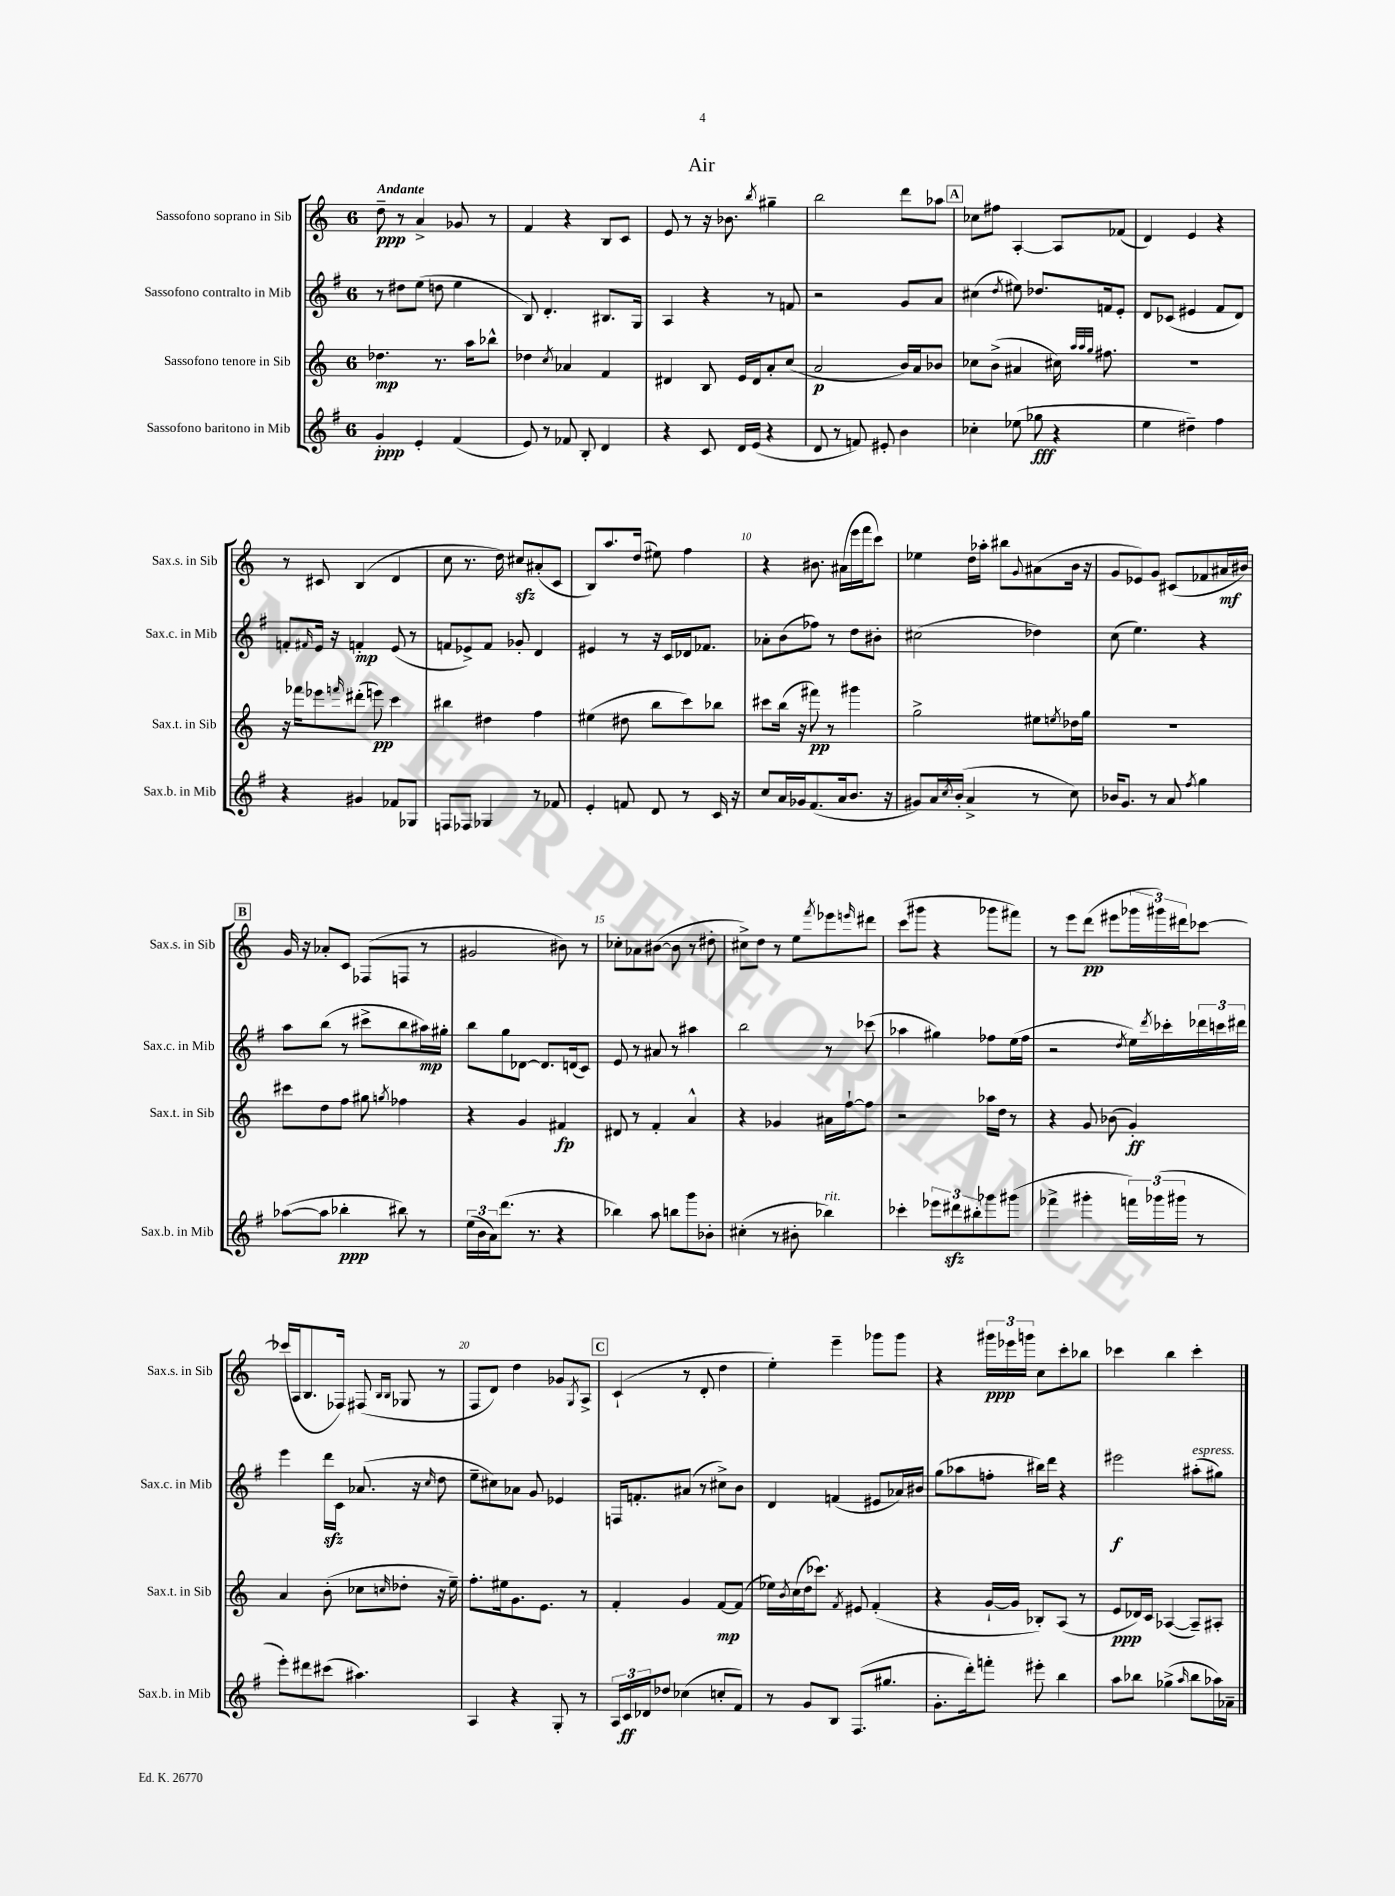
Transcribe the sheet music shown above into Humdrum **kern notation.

**kern	**dynam	**kern	**dynam	**kern	**dynam	**kern	**dynam
*part4	*part4	*part3	*part3	*part2	*part2	*part1	*part1
*staff4	*staff4	*staff3	*staff3	*staff2	*staff2	*staff1	*staff1
*I"Sassofono baritono in Mib	*	*I"Sassofono tenore in Sib	*	*I"Sassofono contralto in Mib	*	*I"Sassofono soprano in Sib	*
*I'Sax.b. in Mib	*	*I'Sax.t. in Sib	*	*I'Sax.c. in Mib	*	*I'Sax.s. in Sib	*
*clefG2	*	*clefG2	*	*clefG2	*	*clefG2	*
*k[f#]	*	*k[]	*	*k[f#]	*	*k[]	*
*M6/8	*	*M6/8	*	*M6/8	*	*M6/8	*
=1	=1	=1	=1	=1	=1	=1	=1
!	!	!	!	!	!	!LO:TX:a:B:t=Andante	!
4g'/	ppp	4.dd-X\	mp	8r	.	8dd~\	ppp
.	.	.	.	8dd#X\L	.	8r	.
4e'/	.	.	.	(8ee\J	.	4a^/	.
.	.	8.r	.	8ddn\	.	.	.
(4f#/	.	.	.	4ee\	.	8g-X/	.
.	.	16aa\KL	.	.	.	.	.
.	.	8bb-X^^\J	.	.	.	8r	.
=2	=2	=2	=2	=2	=2	=2	=2
8e/)	.	4dd-X\	.	8B/)	.	4f/	.
8r	.	.	.	4.d'/	.	.	.
.	.	8qcc/	.	.	.	.	.
8f-X/	.	4a-X/	.	.	.	4r	.
8B'/	.	.	.	.	.	.	.
4d/	.	4f/	.	8.B#X/L	.	8B/L	.
.	.	.	.	.	.	8c/J	.
.	.	.	.	16G/Jk	.	.	.
=3	=3	=3	=3	=3	=3	=3	=3
4r	.	4d#X/	.	4A/	.	8e/	.
.	.	.	.	.	.	8r	.
8c/	.	8B/	.	4r	.	16r	.
.	.	.	.	.	.	8.b-X\	.
16d/LL	.	16e/LL	.	.	.	.	.
(16e/JJ	.	16d#/J	.	.	.	.	.
.	.	.	.	.	.	8qbb/	.
4r	.	8a'/	.	8r	.	4gg#X~\	.
.	.	(8cc/J	.	8fn/	.	.	.
=4	=4	=4	=4	=4	=4	=4	=4
8d/	.	2a/	p	2r	.	2bb\	.
8r	.	.	.	.	.	.	.
8fn/)	.	.	.	.	.	.	.
8e#X'/	.	.	.	.	.	.	.
4b\	.	16b/LL)	.	8g/L	.	8ddd\L	.
.	.	16a/J	.	.	.	.	.
.	.	8b-X/J	.	8a/J	.	8aa-X\J	.
!!LO:REH:place=s1:t=A
=5	=5	=5	=5	=5	=5	=5	=5
4cc-X'\	.	8cc-X\L	.	(4cc#X\	.	8cc-X\L	.
.	.	(8b^\J	.	.	.	8ff#X\J	.
.	.	.	.	8qdd/	.	.	.
(8ee-X\	.	4a#X/	.	8ee#X\)	.	[4A'/	.
8gg-X\	fff	.	.	8.dd-X/L	.	.	.
4r	.	16cc#X\)	.	.	.	8A/L]	.
.	.	32qqaa/LLL	.	.	.	.	.
.	.	32qqaa/	.	.	.	.	.
.	.	32qqgg/JJJ	.	.	.	.	.
.	.	8.ff#X\	.	16fn/k	.	.	.
.	.	.	.	8e'/J	.	(8f-X/J	.
=6	=6	=6	=6	=6	=6	=6	=6
4ee\	.	2.r	.	8d/L	.	4d/)	.
.	.	.	.	(8c-X/J	.	.	.
4dd#X~\)	.	.	.	4e#X/	.	4e/	.
4ff#\	.	.	.	8f#/L	.	4r	.
.	.	.	.	8d/J)	.	.	.
!!LO:LB:g=z
=7	=7	=7	=7	=7	=7	=7	=7
4r	.	16r	.	8fn'/L	.	8r	.
.	.	16fff-X\KL	.	.	.	.	.
.	.	.	.	16qqf#X/	.	.	.
.	.	8eee-X\	.	16e/Jk	.	8c#X/	.
.	.	.	.	16r	.	.	.
.	.	16qqfffn/	.	.	.	.	.
4g#X/	.	(8ddd#X'\J	.	4fn'/	mp	(4B/	.
.	.	8eeen\)	pp	.	.	.	.
8f-X/L	.	4ccc\	.	(8e/	.	4d/	.
8G-X/J	.	.	.	8r	.	.	.
=8	=8	=8	=8	=8	=8	=8	=8
8Fn/L	.	4bb#X\	.	8fn/L	.	8cc\	.
8F-X/J	.	.	.	8e-X^/)	.	8.r	.
4G-X/	.	4dd#X\	.	8f/J	.	.	.
.	.	.	.	.	.	16dd\)	.
.	.	.	.	8g-X'/	.	8cc#Xzz/L	.
8r	.	4ff\	.	4d/	.	(8a#X'/	.
8f-X/	.	.	.	.	.	8c/J	.
=9	=9	=9	=9	=9	=9	=9	=9
4e'/	.	(4ee#X\	.	4e#X/	.	8B/L)	.
.	.	.	.	.	.	8.aa/	.
8fn/	.	8dd#X\	.	8r	.	.	.
.	.	.	.	.	.	(16dd/Jk	.
8d/	.	8bb\L	.	16r	.	8ee#X\)	.
.	.	.	.	16c/LL	.	.	.
8r	.	8ccc\)	.	16d-X/J	.	4ff\	.
.	.	.	.	8.f-X/J	.	.	.
16c/	.	8bb-X\J	.	.	.	.	.
16r	.	.	.	.	.	.	.
=10	=10	=10	=10	=10	=10	=10	=10
8cc/L	.	8ccc#X\L	.	8a-X'\L	.	4r	.
16a/L	.	(16bb\Jk	.	(8b\	.	.	.
16g-X/J	.	16r	.	.	.	.	.
(8.f#/	.	8fff#X\)	pp	8ff-X\J)	.	8.b#X\	.
.	.	8r	.	8r	.	.	.
16a/k	.	.	.	.	.	(16a#X\LL	.
8.b/J	.	4ggg#X\	.	8dd\L	.	16eee\	.
.	.	.	.	.	.	16fff\J	.
.	.	.	.	8b#X'\J	.	8ccc\J)	.
16r	.	.	.	.	.	.	.
=11	=11	=11	=11	=11	=11	=11	=11
8g#X/L)	.	2gg^\	.	(2cc#X\	.	4ee-X\	.
16a/L	.	.	.	.	.	.	.
8qcc/	.	.	.	.	.	.	.
(16b'/JJ	.	.	.	.	.	.	.
4a^/	.	.	.	.	.	16dd\LL	.
.	.	.	.	.	.	16aa-X'\JJ	.
.	.	.	.	.	.	8bb#X\L	.
.	.	.	.	.	.	8qqg/	.
8r	.	8ee#X\L	.	4dd-X\)	.	(8a#X\	.
.	.	8qeen/	.	.	.	.	.
8cc\)	.	16dd-X\L	.	.	.	16b\Jk	.
.	.	16gg\JJ	.	.	.	16r	.
=12	=12	=12	=12	=12	=12	=12	=12
16b-X/KL	.	2.r	.	(8cc\	.	8g/L	.
8.g/J	.	.	.	.	.	.	.
.	.	.	.	4.ee\)	.	8e-X/)	.
8r	.	.	.	.	.	8g/J	.
8a/	.	.	.	.	.	(8c#X/L	.
8qff#/	.	.	.	.	.	.	.
4gg\	.	.	.	4r	.	8f-X/	.
.	.	.	.	.	.	16a#X/L	mf
.	.	.	.	.	.	16b#X/JJ)	.
!!LO:LB:g=z
!!LO:REH:place=s1:t=B
=13	=13	=13	=13	=13	=13	=13	=13
([8aa-X\L	.	8ccc#X\L	.	8aa\L	.	16g/	.
.	.	.	.	.	.	16r	.
8aa-\J]	.	8dd\	.	(8bb\J	.	8a-X'/L	.
4bb-X'\	ppp	8ff\J	.	8r	.	8c/J	.
.	.	8gg#X\	.	8ccc#X^\L	.	(8F-X/L	.
.	.	8qggn/	.	.	.	.	.
8bb#X\)	.	4ff-X\	.	8bb\	.	8Fn/J	.
8r	.	.	.	16aa#X\L)	mp	8r	.
.	.	.	.	16gg#X'\JJ	.	.	.
=14	=14	=14	=14	=14	=14	=14	=14
(24ee\LL	.	4r	.	8bb\L	.	2g#X/	.
24b\	.	.	.	.	.	.	.
24a\J)	.	.	.	.	.	.	.
(8.ddd\J	.	.	.	8gg\	.	.	.
.	.	4g/	.	[8d-X\J	.	.	.
8.r	.	.	.	.	.	.	.
.	.	.	.	8.d-/L]	.	.	.
4r	.	4f#X/	fp	.	.	8b#X\)	.
.	.	.	.	(16dn/k	.	.	.
.	.	.	.	8c/J)	.	8r	.
=15	=15	=15	=15	=15	=15	=15	=15
4bb-X\)	.	8d#X/	.	8e/	.	8cc-X'\L	.
.	.	8r	.	8r	.	8a-X\	.
8aa\	.	4f'/	.	8a#X/	.	([8b#X\J	.
8bbn\L	.	.	.	8r	.	8b#\]	.
8ggg\	.	4a^^/	.	4aa#X\	.	8r	.
8b-X'\J	.	.	.	.	.	8dd#X'\	.
=16	=16	=16	=16	=16	=16	=16	=16
(4cc#X'\	.	4r	.	2bb\	.	8cc#X^\L)	.
.	.	.	.	.	.	8dd\J	.
8r	.	4g-X/	.	.	.	8r	.
8b#X'\	.	.	.	.	.	8ee\L	.
.	.	.	.	.	.	8qfff/	.
!LO:TX:a:i:t=rit.	!	!	!	!	!	!	!
4bb-X\)	.	16a#X\LL	.	8r	.	8eee-X\	.
.	.	[16ff`\J	.	.	.	.	.
.	.	.	.	.	.	16qqeeen/	.
.	.	8ff\J]	.	(8ccc-X\	.	8ddd#X\J	.
=17	=17	=17	=17	=17	=17	=17	=17
4ccc-X'\	.	2r	.	4aa-X\	.	(8ccc\L	.
.	.	.	.	.	.	8ggg#X\J	.
12eee-X\L	.	.	.	4gg#X\)	.	4r	.
12ddd#Xzz\	.	.	.	.	.	.	.
12bb#X'\	.	.	.	.	.	.	.
8ggg-X\	.	16aa-X\LL	.	8ff-X\L	.	8ggg-X\L	.
.	.	16dd\JJ	.	.	.	.	.
(8ggg#X\J	.	8r	.	(16ee\L	.	8fff#X\J)	.
.	.	.	.	16ff-\JJ	.	.	.
=18	=18	=18	=18	=18	=18	=18	=18
4fff-X^\	.	4r	.	2r	.	8r	.
.	.	.	.	.	.	8eee\L	.
4ggg#X'\	.	8g/	.	.	.	(8ddd\J	pp
.	.	(8b-X\	.	.	.	8eee#X\L	.
.	.	.	.	8qdd/	.	.	.
24fffn\LL)	.	4g'/)	ff	16ee\LL)	.	24ggg-X\L	.
(24ggg-X\	.	.	.	.	.	24ggg#X\)	.
.	.	.	.	8qddd/	.	.	.
.	.	.	.	16ccc-X'\	.	.	.
24ggg#X\JJ	.	.	.	.	.	24ddd#X\J	.
8r	.	.	.	24ddd-X\	.	[8ccc-X\J	.
.	.	.	.	24cccn\	.	.	.
.	.	.	.	24ddd#X\JJ	.	.	.
!!LO:LB:g=z
=19	=19	=19	=19	=19	=19	=19	=19
8eee'\L)	.	4a/	.	4eee\	.	(16ccc-X/LL]	.
.	.	.	.	.	.	16A/J	.
8ddd#X\	.	.	.	.	.	8.B/	.
(8ccc#X\J	.	(8b'\	.	16dddzz\LL	.	.	.
.	.	.	.	16c\JJ	.	16F-X/Jk)	.
4.aa#X\)	.	8cc-X\L	.	(8.a-X/	.	(8F#X/	.
.	.	.	.	.	.	16qqB/LL	.
.	.	16qqccn/	.	.	.	16qqB/JJ	.
.	.	8dd-X'\J	.	.	.	8G-X/	.
.	.	.	.	16r	.	.	.
.	.	.	.	16qqcc/	.	.	.
.	.	16r	.	8dd\	.	8r	.
.	.	16ee~\)	.	.	.	.	.
=20	=20	=20	=20	=20	=20	=20	=20
4A/	.	8.ff'\L	.	8ee~\L	.	8F/L	.
.	.	.	.	8cc#X\)	.	8d/J)	.
.	.	16ee#X\k	.	.	.	.	.
4r	.	8.g\	.	8a-X\J	.	4dd\	.
.	.	.	.	8g/	.	.	.
.	.	8.e\J	.	.	.	.	.
8G'/	.	.	.	4e-X/	.	8g-X/L	.
.	.	.	.	.	.	8qG/	.
8r	.	8r	.	.	.	8A^/J	.
!!LO:REH:place=s1:t=C
=21	=21	=21	=21	=21	=21	=21	=21
24A/LL	.	4f'/	.	16Fn/KL	.	(4c`/	.
24c/	ff	.	.	.	.	.	.
.	.	.	.	8.fn'/	.	.	.
24d-X/J	.	.	.	.	.	.	.
8dd-X/J	.	.	.	.	.	.	.
(4cc-X\	.	4g/	.	(8a#X/J	.	8r	.
.	.	.	.	8r	.	8d'/	.
8ccn'/L	.	[8f/L	mp	8cc#X^\L)	.	4dd\	.
8f#/J)	.	(8f/J]	.	8b\J	.	.	.
=22	=22	=22	=22	=22	=22	=22	=22
8r	.	16ee-X\LL)	.	4d/	.	4ee'\)	.
.	.	8qb/	.	.	.	.	.
.	.	(16cc\	.	.	.	.	.
8g/L	.	16dd\J	.	.	.	.	.
.	.	8.ccc-X\J)	.	.	.	.	.
8B/J	.	.	.	(4fn/	.	4eee~\	.
.	.	8qf/	.	.	.	.	.
(8.F#/L	.	8e#X/	.	.	.	.	.
.	.	(4f'/	.	8e#X/L	.	8ggg-X\L	.
8.gg#X/J	.	.	.	.	.	.	.
.	.	.	.	16a-X/L)	.	8ggg-\J	.
.	.	.	.	16b#X/JJ	.	.	.
=23	=23	=23	=23	=23	=23	=23	=23
8.g'\L	.	4r	.	(8gg\L	.	4r	.
.	.	.	.	8aa-X\	.	.	.
16ddd'\k)	.	.	.	.	.	.	.
8fffn'\J	.	[16g`/LL	.	8ffn'\J	.	24ggg#X\LL	ppp
.	.	.	.	.	.	24eee-X\	.
.	.	16g/JJ]	.	.	.	.	.
.	.	.	.	.	.	24gggn\JJ	.
8eee#X'\	.	8B-X'/L)	.	16bb#X\LL)	.	8cc\L	.
.	.	.	.	16ddd\JJ	.	.	.
4bb\	.	(8A/J	.	4r	.	8ccc'\	.
.	.	8r	.	.	.	8bb-X\J	.
=24	=24	=24	=24	=24	=24	=24	=24
8aa\L	.	8e/L	ppp	2eee#X\	f	4ccc-X\	.
8bb-X\J	.	16d-X/L)	.	.	.	.	.
.	.	16c/JJ	.	.	.	.	.
(4gg-X^\	.	([4A-X/	.	.	.	4bb\	.
16qqaa/	.	.	.	.	.	.	.
!	!	!	!	!LO:TX:a:i:t=espress.	!	!	!
8bb-\L	.	8A-~/L])	.	(8aa#X'\L	.	4ccc-'\	.
16aa-X\L)	.	8A#X'/J	.	8gg#X\J)	.	.	.
16a-X~\JJ	.	.	.	.	.	.	.
==	==	==	==	==	==	==	==
*-	*-	*-	*-	*-	*-	*-	*-
